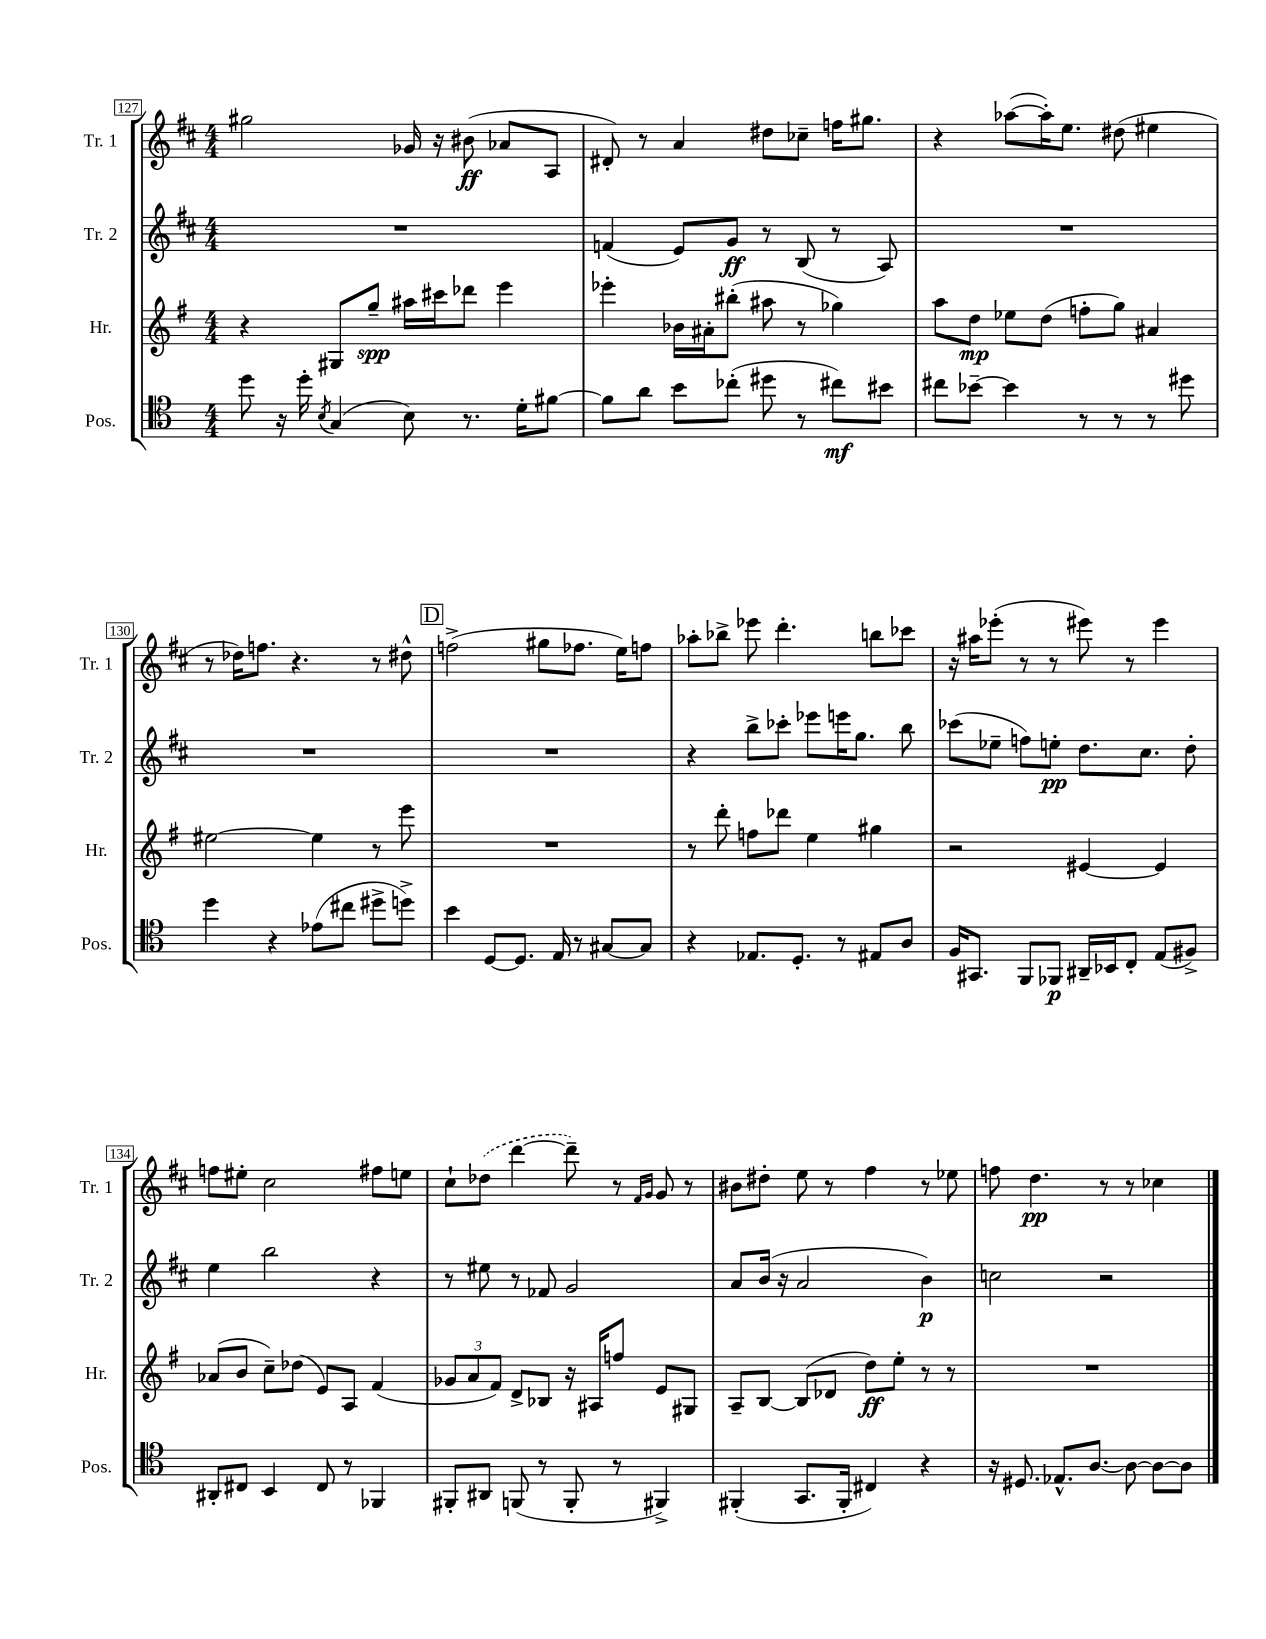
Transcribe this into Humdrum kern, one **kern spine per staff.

**kern	**kern	**kern	**kern
*staff4	*staff3	*staff2	*staff1
*clefC4	*clefG2	*clefG2	*clefG2
*k[]	*k[f#]	*k[f#c#]	*k[f#c#]
*M4/4	*M4/4	*M4/4	*M4/4
8dd	4r	1r	2gg#
16r	.	.	.
16dd'	.	.	.
8qB	.	.	.
(4G	8G#	.	.
.	8gg~	.	.
8B)	16aa#	.	16g-
.	16ccc#	.	16r
8.r	8ddd-	.	(8b#
.	4eee	.	8a-
16d'	.	.	.
[8f#	.	.	8A
=	=	=	=
8f#]	4eee-'	(4f	8d#')
8a	.	.	8r
8b	16b-	8e)	4a
.	16a#'	.	.
(8cc-'	(8bb#'	8g	.
8dd#	8aa#	8r	8dd#
8r	8r	(8B	8cc-~
8cc#)	4gg-)	8r	16ff
.	.	.	8.gg#
8b#	.	8A)	.
=	=	=	=
8cc#	8aa	1r	4r
[8b-~	8dd	.	.
4b-]	8ee-	.	([8aa-
.	(8dd	.	16aa-'])
.	.	.	8.ee
8r	8ff'	.	.
8r	8gg)	.	(8dd#
8r	4a#	.	4ee#
8dd#	.	.	.
=	=	=	=
4dd	[2ee#	1r	8r
.	.	.	16dd-)
.	.	.	8.ff
4r	.	.	.
.	.	.	4.r
(8e-	4ee#]	.	.
8cc#	.	.	.
8dd#^	8r	.	8r
8dd^)	8eee	.	8dd#^^
=	=	=	=
4b	1r	1r	(2ff^
[8D	.	.	.
8.D]	.	.	.
.	.	.	8gg#
16E	.	.	.
8r	.	.	8.ff-
[8G#	.	.	.
.	.	.	16ee)
8G#]	.	.	8ff
=	=	=	=
4r	8r	4r	8aa-'
.	8ddd'	.	8bb-^
8.E-	8ff	8bb^	8eee-
.	8ddd-	8ccc-'	4.ddd'
8.D'	.	.	.
.	4ee	8eee-	.
8r	.	16eee	.
.	.	8.gg	.
8E#	4gg#	.	8bb
8A	.	8bb	8ccc-
=	=	=	=
16F	2r	(8ccc-	16r
8.GG#	.	.	16aa#
.	.	8ee-~	(8eee-'
8FF	.	8ff)	8r
8FF-	.	8ee'	8r
16AA#~	[4e#	8.dd	8eee#)
16BB-	.	.	.
8C'	.	.	8r
.	.	8.cc#	.
(8E	4e#]	.	4eee#
8F#^)	.	8dd'	.
=	=	=	=
8AA#'	(8a-	4ee	8ff
8C#	8b	.	8ee#'
4BB	8cc~)	2bb	2cc#
.	(8dd-	.	.
8C#	8e)	.	.
8r	8A	.	.
4FF-	(4f#	4r	8ff#
.	.	.	8ee
=	=	=	=
8FF#'	12g-	8r	8cc#`
.	12a	.	.
8AA#	.	8ee#	(8dd-
.	12f#)	.	.
(8FF	8d^	8r	[4ddd
8r	8B-	8f-	.
8FF'	16r	2g	8ddd~])
.	16A#	.	.
8r	8ff	.	8r
.	.	.	16qqf#
.	.	.	16qqg
4FF#^)	8e	.	8g
.	8G#	.	8r
=	=	=	=
(4FF#'	8A~	8a	8b#
.	[8B	(16b	8dd#'
.	.	16r	.
8.GG	(8B]	2a	8ee
.	8d-	.	8r
16FF#'	.	.	.
4C#)	8dd)	.	4ff#
.	8ee'	.	.
4r	8r	4b)	8r
.	8r	.	8ee-
=	=	=	=
16r	1r	2cc	8ff
8.D#	.	.	.
.	.	.	4.dd
8.E-^^	.	.	.
[8.A	.	.	.
.	.	2r	8r
8A_	.	.	8r
8A_	.	.	4cc-
8A]	.	.	.
==	==	==	==
*-	*-	*-	*-
